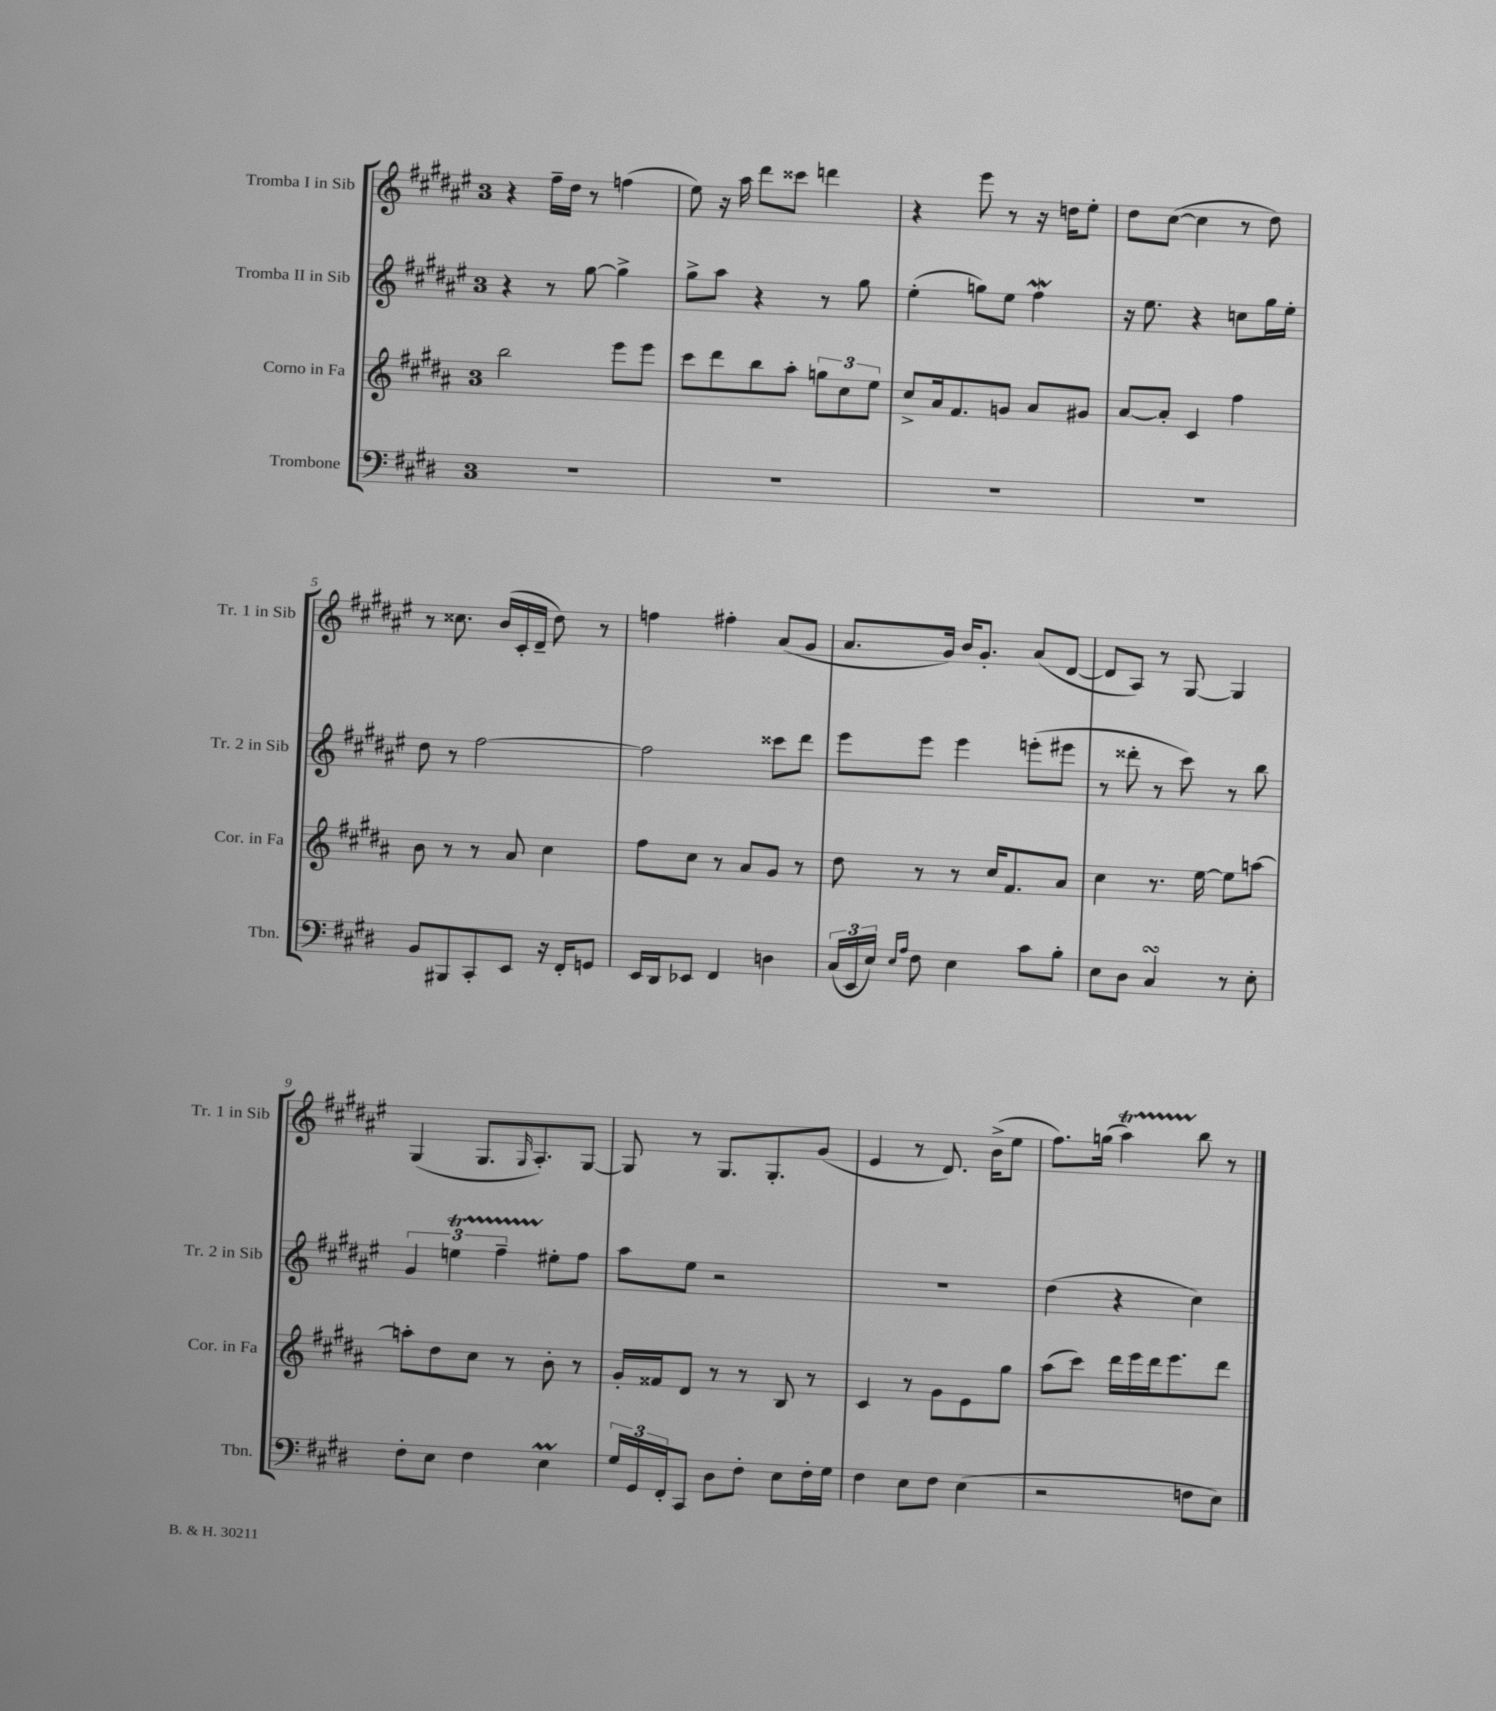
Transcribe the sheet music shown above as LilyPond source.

<<
\new StaffGroup <<
\new Staff = "s0" \with { instrumentName = "Tromba I in Sib" shortInstrumentName = "Tr. 1 in Sib" } {
    \clef treble \key fis \major \once \override Staff.TimeSignature.style = #'single-digit \time 3/4
    r4 fis''16-- dis''16 r8 f''4( |
    eis''8) r16 ais''16 dis'''8 cisis'''8 d'''4 |
    r4 eis'''8 r8 r16 d''16 eis''8-. |
    dis''8 cis''8~( cis''4 r8 dis''8) |
    r8 cisis''8. b'16( cis'16-. dis'16-- dis''8) r8 |
    f''4 fis''4-. ais'8( gis'8 |
    ais'8. gis'16) b'16 gis'8.-. ais'8( dis'8~ |
    dis'8 ais8) r8 gis8~ gis4 |
    gis4( gis8. \grace { gis16 } ais8.-.) gis8~ |
    gis8 r8 gis8. gis8.-. gis'8( |
    eis'4 r8 dis'8.) b'16->( eis''8 |
    fis''8.) g''16( ais''4\startTrillSpan) b''8\stopTrillSpan r8 \bar "|." |
}
\new Staff = "s1" \with { instrumentName = "Tromba II in Sib" shortInstrumentName = "Tr. 2 in Sib" } {
    \clef treble \key fis \major \once \override Staff.TimeSignature.style = #'single-digit \time 3/4
    r4 r8 gis''8~ gis''4-> |
    gis''8-> ais''8 r4 r8 gis''8 |
    eis''4-.( g''8) eis''8 fis''4\mordent |
    r16 eis''8. r4 c''8 gis''16 eis''16-. |
    dis''8 r8 fis''2~ |
    fis''2 cisis'''8 dis'''8 |
    eis'''8 eis'''8 eis'''4 e'''8-.( eis'''8 |
    r8 disis'''8-. r8 cis'''8) r8 b''8 |
    \tuplet 3/2 { gis'4 e''4\startTrillSpan fis''4-- } eis''8-.\stopTrillSpan fis''8 |
    ais''8 eis''8 r2 |
    R2. |
    dis''4( r4 cis''4) \bar "|." |
}
\new Staff = "s2" \with { instrumentName = "Corno in Fa" shortInstrumentName = "Cor. in Fa" } {
    \clef treble \key b \major \once \override Staff.TimeSignature.style = #'single-digit \time 3/4
    b''2 e'''8 e'''8 |
    cis'''8 dis'''8 b''8 ais''8-. \tuplet 3/2 { g''8 cis''8 e''8 } |
    cis''8-> ais'16 fis'8. g'8 ais'8 gis'8 |
    ais'8~ ais'8-. cis'4 fis''4 |
    b'8 r8 r8 ais'8 cis''4 |
    fis''8 cis''8 r8 ais'8 gis'8 r8 |
    dis''8 r8 r8 cis''16 fis'8. ais'8 |
    cis''4 r8. e''16~ e''8 a''8~ |
    a''8-. dis''8 cis''8 r8 b'8-. r8 |
    gis'16-. fisis'16 dis'8 r8 r8 b8 r8 |
    cis'4 r8 gis'8 e'8 gis''8 |
    ais''8( cis'''8) dis'''16 e'''16 dis'''16 e'''8. dis'''8 \bar "|." |
}
\new Staff = "s3" \with { instrumentName = "Trombone" shortInstrumentName = "Tbn." } {
    \clef bass \key e \major \once \override Staff.TimeSignature.style = #'single-digit \time 3/4
    R2. |
    R2. |
    R2. |
    R2. |
    b,8 bis,,8 cis,8-. e,8 r16 fis,16-. g,8 |
    e,16 dis,16 ees,8 fis,4 d4 |
    \tuplet 3/2 { cis16( e,16 e16) } \grace { e16 a16 } fis8 e4 cis'8 b8-. |
    e8 dis8 cis4\turn r8 e8-. |
    fis8-. e8 fis4 e4\prall |
    \tuplet 3/2 { gis16 gis,16 fis,16-. } cis,8 dis8 fis8-. e8 fis16-. gis16 |
    fis4 e8 fis8 e4( |
    r2 f8 e8) \bar "|." |
}
>>
>>
